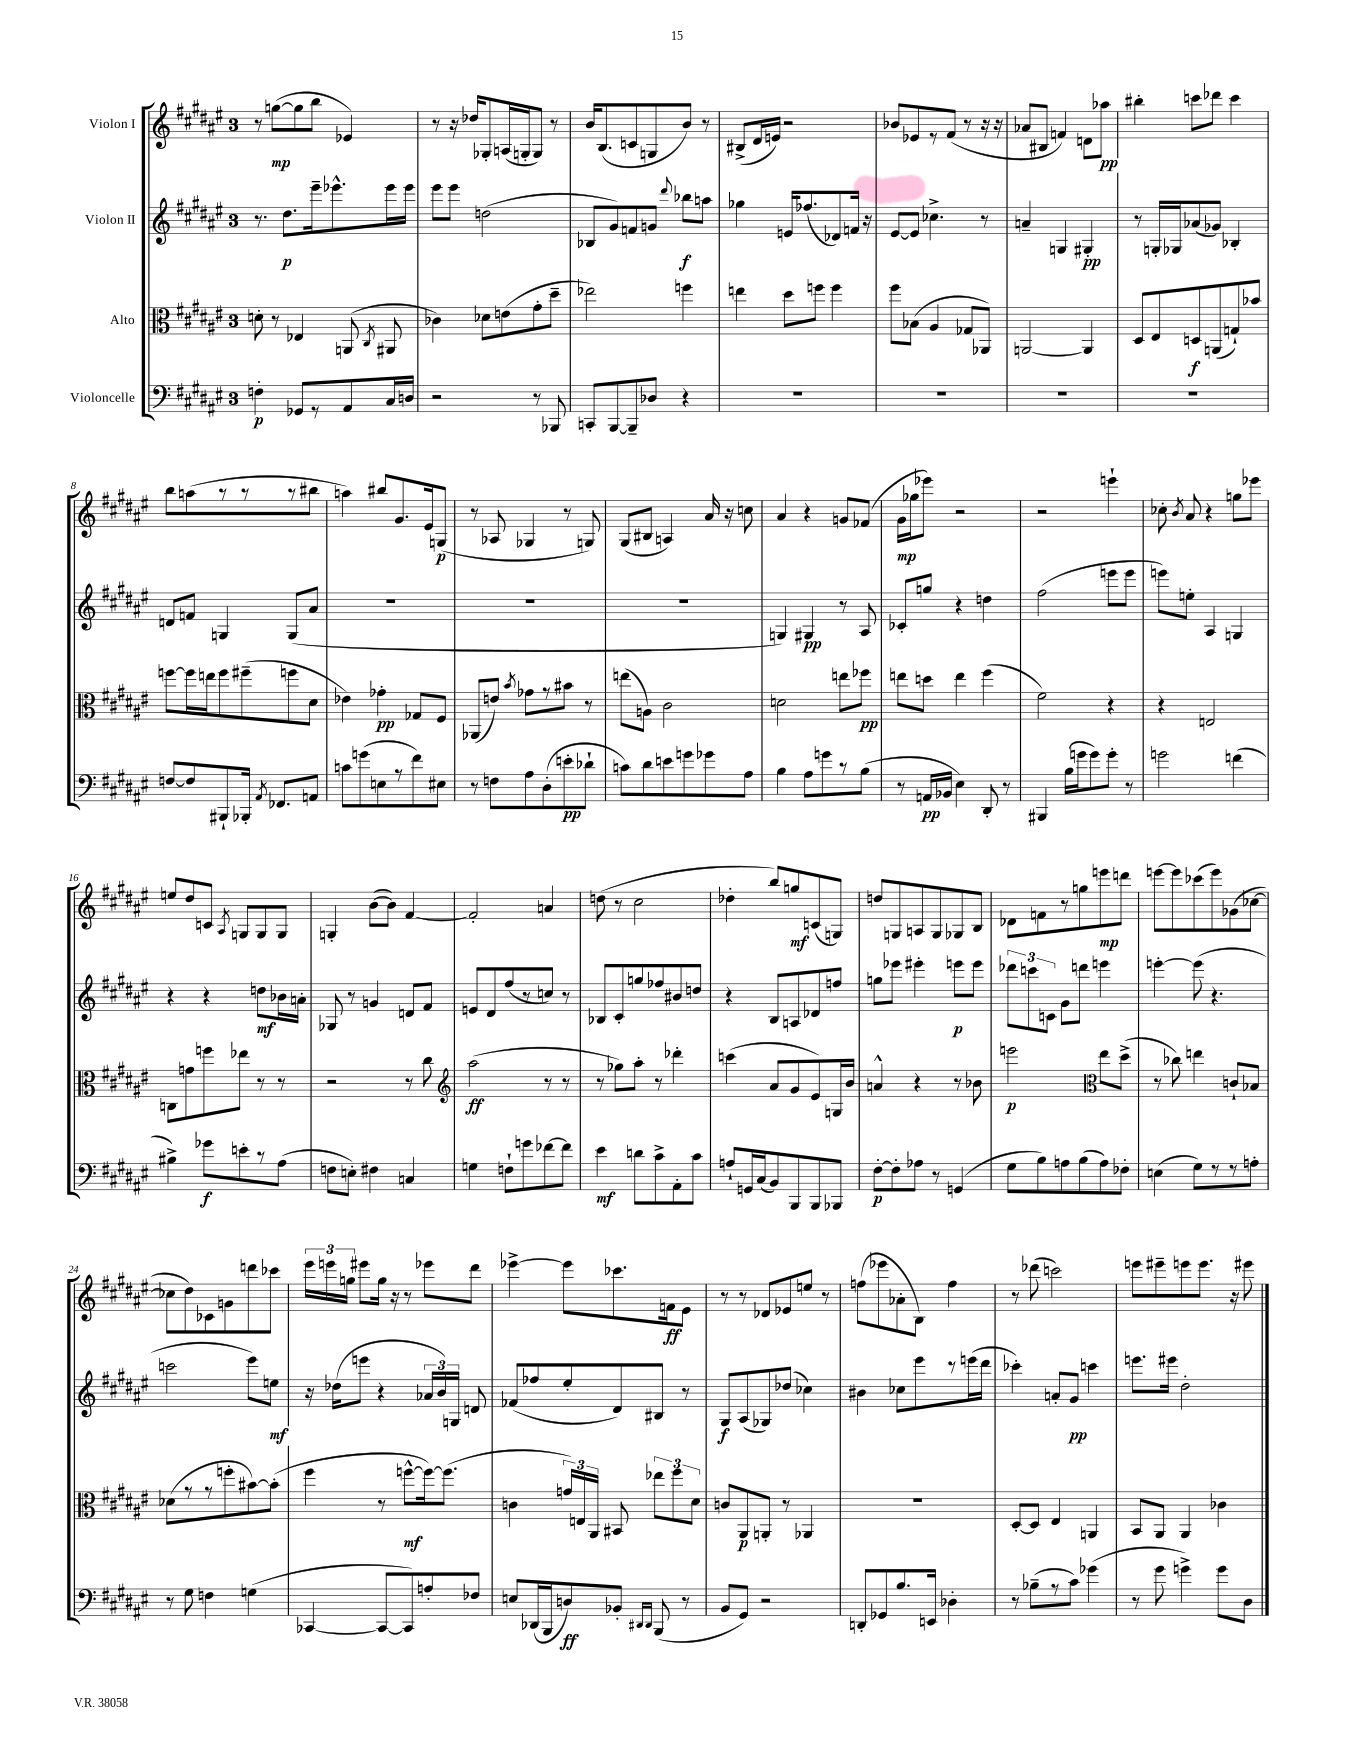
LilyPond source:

<<
\new StaffGroup <<
\new Staff = "s0" \with { instrumentName = "Violon I" } {
    \clef treble \key fis \major \once \override Staff.TimeSignature.style = #'single-digit \time 3/4
    \autoBeamOff r8 g''8[~\mp( g''8 b''8] ees'4) |
    r8 r16 des''16[ ges8-. a16( g16-. g8]) r8 |
    b'16[ b8.( c'8 g8 b'8]) r8 |
    bis8[->( dis'16 e'16]) r2 |
    bes'8[ ees'8 r8 fis'8]( r8 r16 r16 |
    aes'8[ bis8] f'4) d'8[ aes''8]\pp |
    bis''4-. c'''8[ des'''8] c'''4 |
    b''8[ a''8( r8 r8 r8 bis''8] |
    a''4) bis''8[ gis'8. eis'16 g8]\p( |
    r8 aes8 ges4 r8 g8) |
    gis8[( bis8] a4) ais'16 r16 c''8 |
    ais'4 r4 g'8[ fes'8]( |
    gis'16[\mp ges''16 ees'''8]) r2 |
    r2 e'''4-! |
    ces''8-. \acciaccatura { b'8 } ais'8 r4 g''8[ ees'''8] |
    e''8[ dis''8 c'8] \acciaccatura { ais8 } g8[ g8 g8] |
    g4-. b'8[~( b'8]) fis'4~ |
    fis'2-. a'4 |
    d''8( r8 cis''2 |
    des''4-. b''8[) g''8\mf c'8( g8]) |
    d''8[ g8 a8 g8 ges8 b8] |
    des'8[ f'8 r8 g''8 e'''8\mp d'''8] |
    e'''8[~ e'''8 ces'''8( e'''8) ges'8( ces''8]~ |
    ces''8[ dis''8) ces'8 g'8 d'''8 ces'''8] |
    \tuplet 3/2 { eis'''16[ e'''16 g''16] } eis'''8[ g''16] r16 r8 ees'''8[ dis'''8] |
    ees'''4~-> ees'''8[ ces'''8. f'16\ff eis'8] |
    r8 r8 des'8[ ees'8 e''8] r8 |
    f''8[( ees'''8 aes'8-. b8]) f''4 |
    r8 des'''8( c'''2) |
    e'''8[ eis'''8-- e'''8 e'''8.] r16 eis'''8 \bar "|." |
}
\new Staff = "s1" \with { instrumentName = "Violon II" } {
    \clef treble \key fis \major \once \override Staff.TimeSignature.style = #'single-digit \time 3/4
    \autoBeamOff r8. dis''8.[\p eis'''16-- ees'''8.-^ ees'''16 ees'''16] |
    eis'''8[ eis'''8] d''2( |
    bes8[ gis'8) f'8 g'8] \appoggiatura { dis'''8 } bes''8[\f a''8] |
    ges''4 e'16[ fes''8.( des'8) f'16] r16 |
    eis'8[~ eis'8] ces''4.-> r8 |
    a'4-- g4 gis4-.\pp |
    r8 g16[-. ges16 aes'8( ges'8]) bes4-. |
    d'8[ f'8] g4 g8[( ais'8] |
    R2. |
    R2. |
    R2. |
    g4) gis4\pp r8 ais8 |
    ces'8[-. g''8] r4 d''4 |
    fis''2( e'''8[ e'''8] |
    e'''8[) e''8]-. ais4 g4 |
    r4 r4 d''8[\mf bes'16 a'16]-. |
    ges8 r8 g'4 d'8[ fis'8] |
    e'8[ dis'8 fis''8( r8 c''8]) r8 |
    bes8[ cis'8-. g''8 fes''8 bis'8 d''8] |
    r4 b8[ a8 des'8 f''8] |
    g''8[ ees'''8] eis'''4-. e'''8[\p e'''8] |
    \tuplet 3/2 { des'''8[ c'''8 c'8] } gis'8[ d'''8] e'''4 |
    e'''4~-. e'''8( r4. |
    c'''2 eis'''8[) e''8]\mf |
    r16 des''16[( e'''8] r4 \tuplet 3/2 { aes'16[ b'16) g16] } d'8 |
    fes'8[( fes''8 eis''8-. dis'8) bis8] r8 |
    gis8[\f ais8( ges8) des''8]( ces''4) |
    bis'4 ces''8[ eis'''8 r8 e'''16( dis'''16] |
    ces'''4-.) a'8[-. gis'8]\pp c'''4 |
    e'''8.[ eis'''16] dis''2-. \bar "|." |
}
\new Staff = "s2" \with { instrumentName = "Alto" } {
    \clef alto \key fis \major \once \override Staff.TimeSignature.style = #'single-digit \time 3/4
    \autoBeamOff d'8-. r8 ees4 a,8( \acciaccatura { cis8 } ais,8 |
    ces'4) des'8[ e'8( gis'8-. dis''8]-- |
    ees''2) f''4 |
    e''4 dis''8[ f''8] f''4 |
    fis''8[ bes8]( ais4 ges8[ aes,8]) |
    a,2~ a,4 |
    dis8[ eis8 d8\f a,8( g8-!) bes'8] |
    f''8[~ f''16 e''16 f''8 fis''8--( f''8 dis'8] |
    ees'4) ges'4-.\pp ges8[ fis8] |
    aes,8[( e'8]) \acciaccatura { b'8 } ges'8[ r8 bis'8] r8 |
    e''8[( a8]) cis'2 |
    d'2 e''8[ fes''8]\pp |
    e''8[ d''8] e''4 fis''4( |
    fis'2) r4 |
    r4 e2 |
    c8[ g'8 f''8 ees''8] r8 r8 |
    r2 r8 cis''8 |
    \clef treble ais''2\ff( r8 r8 |
    r8 ges''8[) ais''8]-. r8 des'''4-. |
    c'''4( ais'8[ gis'8 eis'8) g16 b'16] |
    a'4-^ r4 r8 bes'8 |
    e'''2\p \clef alto eis''8[ dis''8]->( |
    r8 ces''8) e''4 c'8[-! bes8] |
    des'8[( r8 r8 f''8-. bis'8~) bis'8]-.( |
    fis''4 r8 f''8[~-^\mf f''16~) f''8.]( |
    c'4 \tuplet 3/2 { g'16[) e16 ais,16] } bis,8 \tuplet 3/2 { ees''8[ fis''8 dis'8] } |
    c'8[ ais,8\p a,8]-. r8 aes,4 |
    R2. |
    dis8[~-. dis8] eis4 a,4 |
    b,8[ ais,8] ais,4 ces'4 \bar "|." |
}
\new Staff = "s3" \with { instrumentName = "Violoncelle" } {
    \clef bass \key fis \major \once \override Staff.TimeSignature.style = #'single-digit \time 3/4
    \autoBeamOff f4-.\p ges,8[ r8 ais,8 cis16 d16] |
    r2 r8 bes,,8 |
    c,8[-. b,,8~ b,,8-- des8] r4 |
    R2. |
    R2. |
    R2. |
    R2. |
    f8[~ f8 bis,,8-! bes,,16]-. \acciaccatura { ais,8 } fes,8.[ a,8] |
    c'8[ g'8( e8 r8 fis'8) eis8] |
    r8 f8[ ais8 dis8-.( e'8-.\pp des'8]-! |
    c'8[) dis'8 e'8 g'8 ges'8 ais8] |
    b4 ais8[ g'8 r8 b8]( |
    r8 a,16[\pp bes,16] eis4) dis,8-. r8 |
    bis,,4 b16[( g'16 g'8) g'8]-. r8 |
    g'2 f'4( |
    bis4->) ges'8[\f e'8-. r8 ais8]( |
    f8[ e8]-.) fis4 c4 |
    g4 f8[-! g'8 fes'8~ fes'8] |
    eis'4\mf d'8[ cis'8-> ais,8-. cis'8] |
    a8[-! g,16 cis16( b,8) b,,8 b,,8 bes,,8] |
    fis8[~-.\p fis8-. aes8] r8 g,4( |
    gis8[ b8) a8 b8( a8) fes8]-. |
    e4( gis8[) r8 r8 a8]-. |
    r8 gis8 f4 g4( |
    ces,4~ ces,8[~ ces,8) a8-. fes8] |
    e8[ des,16( b,,16 d8\ff) bes,8]-. \grace { dis,16[ dis,16] } b,,8( r8 |
    b,8[ gis,8]) r2 |
    d,8[-. ges,8 b8. e,16] des4-. |
    r8 bes8[--( r8 cis'8]) ges'4( |
    r8 gis'8 g'4->) g'8[ dis8] \bar "|." |
}
>>
>>
